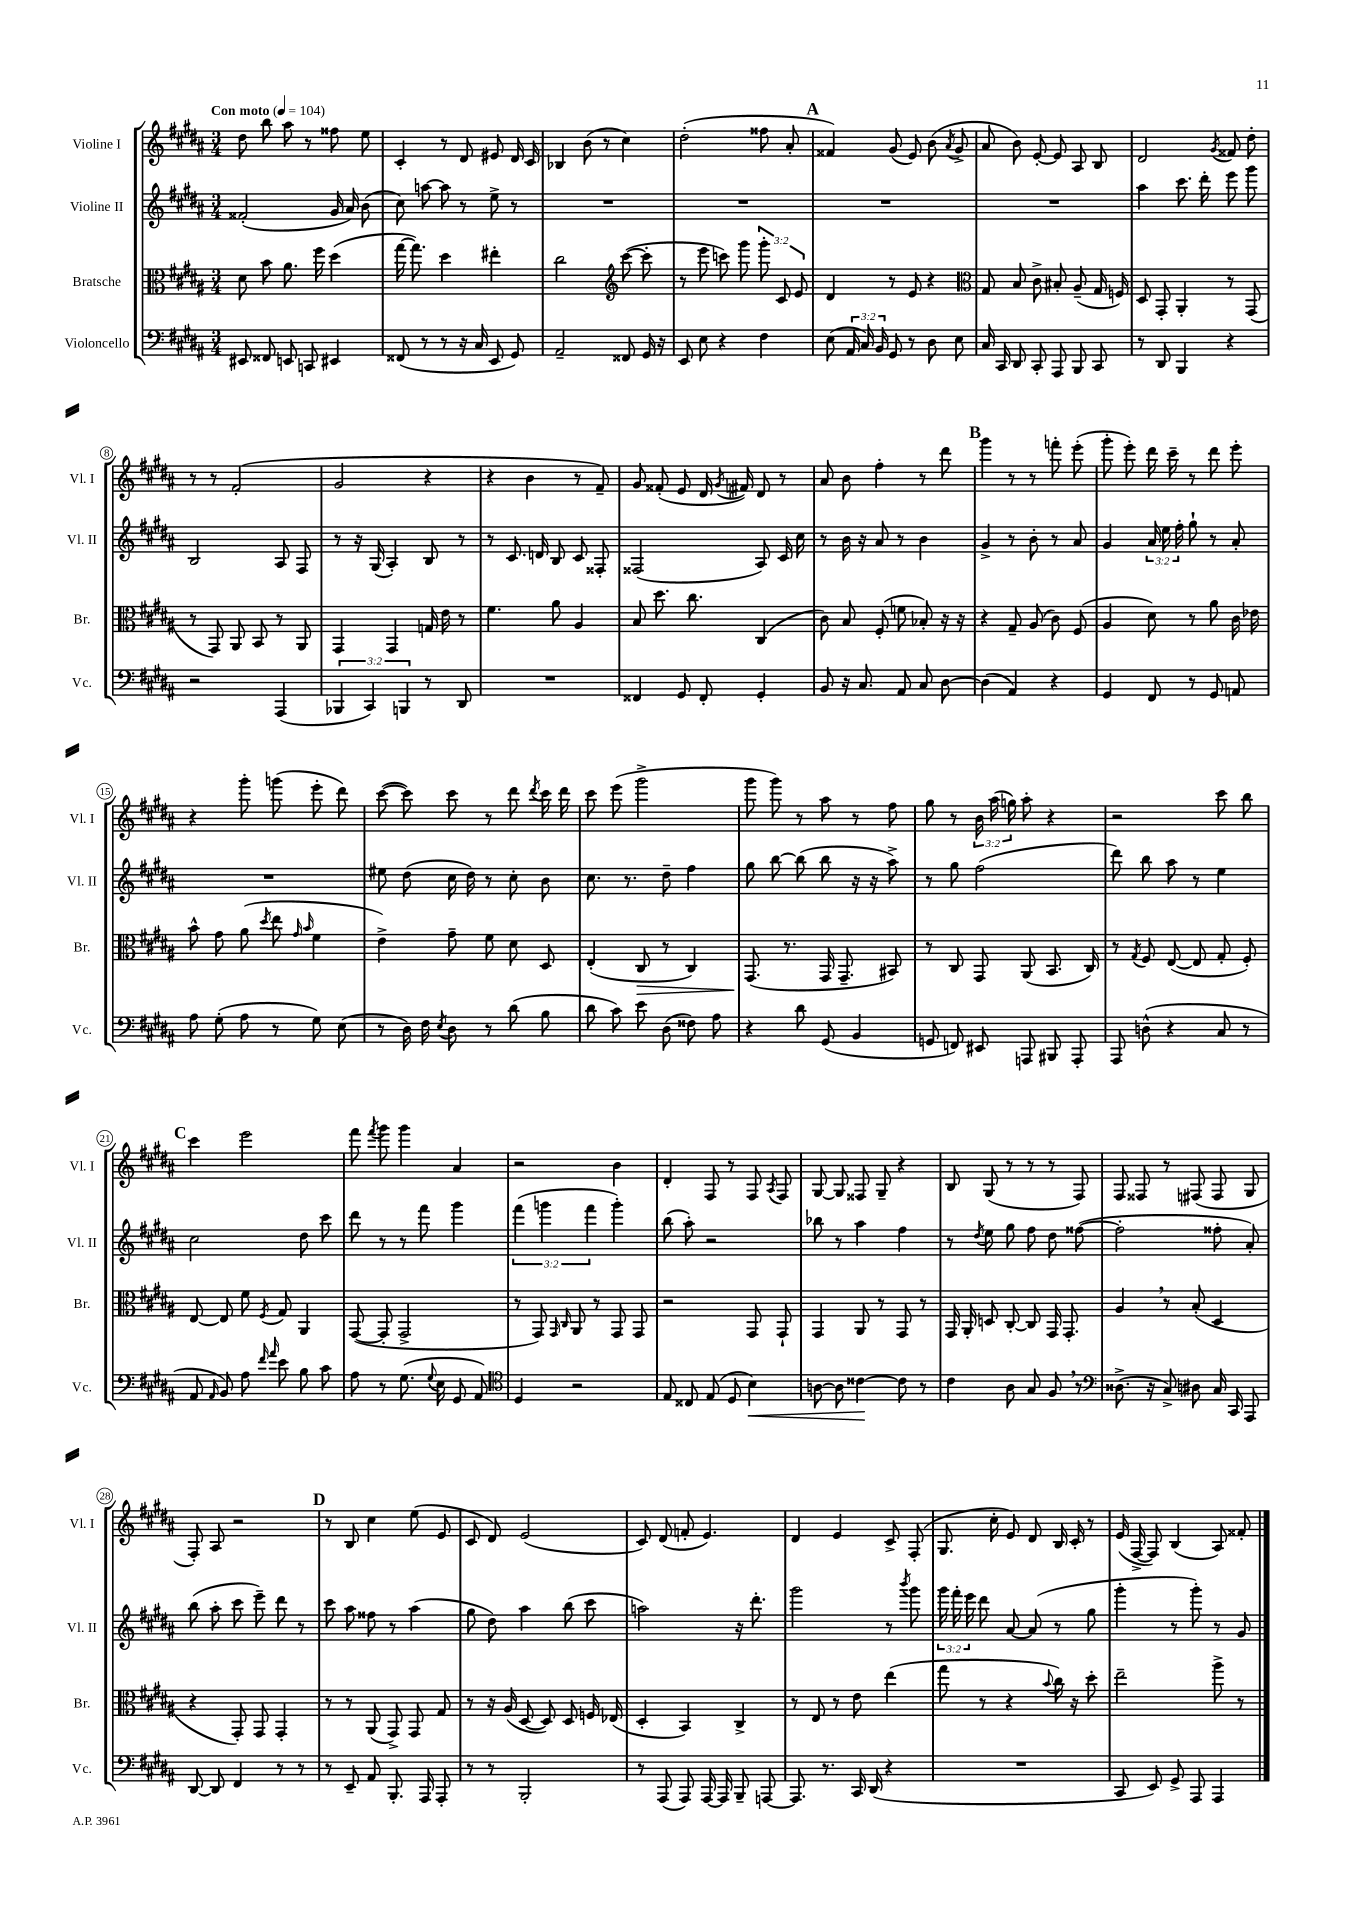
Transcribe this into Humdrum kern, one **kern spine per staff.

**kern	**dynam	**kern	**dynam	**kern	**kern
*part4	*part4	*part3	*part3	*part2	*part1
*staff4	*staff4	*staff3	*staff3	*staff2	*staff1
*I"Violoncello	*	*I"Bratsche	*	*I"Violine II	*I"Violine I
*I'Vc.	*	*I'Br.	*	*I'Vl. II	*I'Vl. I
*clefF4	*	*clefC3	*	*clefG2	*clefG2
*k[f#c#g#d#a#]	*	*k[f#c#g#d#a#]	*	*k[f#c#g#d#a#]	*k[f#c#g#d#a#]
*M3/4	*	*M3/4	*	*M3/4	*M3/4
*MM104	*	*MM104	*	*MM104	*MM104
=1	=1	=1	=1	=1	=1
!	!	!	!	!	!LO:TX:a:B:t=Con moto
8EE#X/	.	8d#\	.	(2f##X'/	8dd#\
8FF##X/	.	8b\	.	.	8bb\
8EEn/	.	8.a#\	.	.	8aa#\
8CCn/	.	.	.	.	8r
.	.	16ff#\	.	.	.
4EE#X/	.	(4dd#\	.	16g#/	8ff##X\
.	.	.	.	16a#/)	.
.	.	.	.	(8b\	8ee\
=2	=2	=2	=2	=2	=2
(8FF##X/	.	[16gg#\	.	8cc#\)	4c#'/
.	.	8.gg#\])	.	.	.
8r	.	.	.	[8aan\	.
8r	.	4dd#\	.	8aa\]	8r
16r	.	.	.	8r	8d#/
16C#/	.	.	.	.	.
8EE/	.	4ee#X'\	.	8ee^\	8e#X/
8GG#/)	.	.	.	8r	16d#/
.	.	.	.	.	16c#/
=3	=3	=3	=3	=3	=3
2AA#~/	.	2cc#\	.	2.r	4B-X/
.	.	.	.	.	(8b\
.	.	.	.	.	8r
*	*	*clefG2	*	*	*
8FF##X/	.	([8ccc#\	.	.	4cc#\)
16GG#/	.	8ccc#'\]	.	.	.
16r	.	.	.	.	.
=4	=4	=4	=4	=4	=4
8EE/	.	8r	.	2.r	(2dd#'\
8E\	.	8eee\	.	.	.
4r	.	8cccn\)	.	.	.
.	.	8ggg#\	.	.	.
4F#\	.	12ggg#'\	.	.	8ff##X\
.	.	12c#/	.	.	.
.	.	.	.	.	8a#'/
.	.	12e/	.	.	.
!!LO:REH:place=s1:t=A
=5	=5	=5	=5	=5	=5
(8E\	.	4d#/	.	2.r	4f##X/)
24AA#/	.	.	.	.	.
24C#/)	.	.	.	.	.
24BB/	.	.	.	.	.
8GG#/	.	8r	.	.	(8g#/
8r	.	8e/	.	.	8e/)
8D#\	.	4r	.	.	(8b\
.	.	.	.	.	8qa#/
8E\	.	.	.	.	8g#^/
=6	=6	=6	=6	=6	=6
*	*	*clefC3	*	*	*
16C#/	.	8G#/	.	2.r	8a#/
16CC#/	.	.	.	.	.
8DD#/	.	8B/	.	.	8b\)
8CC#'/	.	8c#^\	.	.	[8e'/
8AAA#/	.	8B#X'/	.	.	8e/]
8BBB/	.	(8A#~/	.	.	8A#/
8CC#/	.	16G#/	.	.	8B/
.	.	16Fn/)	.	.	.
=7	=7	=7	=7	=7	=7
8r	.	8D#/	.	4aa#\	2d#/
8DD#/	.	8GG#'/	.	.	.
4BBB/	.	4AA#'/	.	8.ccc#\	.
.	.	.	.	16ddd#'\	.
.	.	.	.	.	8qg#/
4r	.	8r	.	8eee\	8f##X/
.	.	(8GG#/	.	8ggg#\	8dd#'\
!!LO:LB:g=z
=8	=8	=8	=8	=8	=8
2r	.	8r	.	2B/	8r
.	.	8GG#/)	.	.	8r
.	.	8AA#/	.	.	(2f#'/
.	.	8BB/	.	.	.
(4AAA#/	.	8r	.	8A#/	.
.	.	8AA#/	.	8F#/	.
=9	=9	=9	=9	=9	=9
6BBB-X/	.	4GG#/	.	8r	2g#/
.	.	.	.	16r	.
6CC#/)	.	.	.	.	.
.	.	.	.	(16G#/	.
.	.	4GG#/	.	4A#'/)	.
6BBBn/	.	.	.	.	.
8r	.	16Gn/	.	8B/	4r
.	.	16e\	.	.	.
8DD#/	.	8r	.	8r	.
=10	=10	=10	=10	=10	=10
2.r	.	4.f#\	.	8r	4r
.	.	.	.	8.c#/	.
.	.	.	.	.	4b\
.	.	.	.	16dn/	.
.	.	8a#\	.	8B/	.
.	.	4A#/	.	8c#/	8r
.	.	.	.	8F##X'/	8f#~/)
=11	=11	=11	=11	=11	=11
4FF##X/	.	8B/	.	(2F##X/	8g#/
.	.	8.dd#\	.	.	(8f##X'/
8GG#/	.	.	.	.	8e/
.	.	8.cc#\	.	.	.
8FF##'/	.	.	.	.	16d#/
.	.	.	.	.	8qg#/
.	.	.	.	.	16f#X/)
4GG#'/	.	(4C#/	.	8A#/)	8d#/
.	.	.	.	16c#/	8r
.	.	.	.	16cc#\	.
=12	=12	=12	=12	=12	=12
8BB/	.	8c#\)	.	8r	8a#/
16r	.	8B/	.	16b\	8b\
8.C#/	.	.	.	16r	.
.	.	(8F#'/	.	8a#/	4ff#'\
8AA#/	.	8fn\	.	8r	.
8C#/	.	8B-X'/)	.	4b\	8r
[8D#\	.	16r	.	.	8ddd#\
.	.	16r	.	.	.
!!LO:REH:place=s1:t=B
=13	=13	=13	=13	=13	=13
(4D#\]	.	4r	.	4g#^/	4ggg#\
4AA#/)	.	8G#~/	.	8r	8r
.	.	(8A#/	.	8b'\	8r
4r	.	8c#\)	.	8r	8fffn'\
.	.	(8F#/	.	8a#/	(8eee'\
=14	=14	=14	=14	=14	=14
4GG#/	.	4A#/	.	4g#/	8ggg#'\
.	.	.	.	.	8eee'\)
8FF#/	.	8d#\)	.	24a#/	16ddd#\
.	.	.	.	24ee\	.
.	.	.	.	.	16ccc#~\
.	.	.	.	24ff#'\	.
8r	.	8r	.	8gg#`\	8r
8GG#/	.	8a#\	.	8r	8ddd#\
8AAn/	.	16c#\	.	8a#'/	8eee'\
.	.	16e-X\	.	.	.
!!LO:LB:g=z
=15	=15	=15	=15	=15	=15
8A#\	.	8b^^\	.	2.r	4r
(8G#'\	.	8g#\	.	.	.
8A#\	.	(8a#\	.	.	8ggg#'\
.	.	8qdd#/	.	.	.
8r	.	8ee\	.	.	(8gggn\
.	.	16qqg#/	.	.	.
.	.	16qqb/	.	.	.
8G#\)	.	4f#\	.	.	8eee'\
(8E\	.	.	.	.	8ddd#\)
=16	=16	=16	=16	=16	=16
8r	.	4e^\)	.	8ee#X\	([8ccc#\
16D#\)	.	.	.	(8dd#\	8ccc#\])
16F#\	.	.	.	.	.
8qE/	.	.	.	.	.
8D#\	.	8g#~\	.	16cc#\	8ccc#\
.	.	.	.	16dd#\)	.
8r	.	8f#\	.	8r	8r
(8d#\	.	8d#\	.	8cc#'\	8ddd#\
.	.	.	.	.	8qddd#/
8B\	.	8D#/	.	8b\	16ccc#\
.	.	.	.	.	16ddd#\
=17	=17	=17	=17	=17	=17
8d#\	.	(4E'/	.	8.cc#\	8ccc#\
8c#\)	.	.	.	.	(8eee\
.	.	.	.	8.r	.
!	!	!	!LO:HP:b	!	!
8e\	.	8C#/	>	.	2ggg#^\
(8D#\	.	8r	.	8dd#~\	.
8F##X\)	.	4C#/)	.	4ff#\	.
8A#\	.	.	.	.	.
=18	=18	=18	=18	=18	=18
4r	.	(8.GG#/	.	8gg#\	8ggg#\
.	.	.	.	[8bb\	8ggg#\)
.	.	8.r	]	.	.
8d#\	.	.	.	(8bb\]	8r
(8GG#/	.	16GG#/	.	8bb\	8aa#\
.	.	8.GG#~/	.	.	.
4BB/	.	.	.	16r	8r
.	.	.	.	16r	.
.	.	8BB#X/)	.	8aa#^\)	8ff#\
=19	=19	=19	=19	=19	=19
8GGn/	.	8r	.	8r	8gg#\
8FFn/)	.	8C#/	.	8gg#\	8r
8EE#X/	.	8GG#/	.	(2ff#\	24b\
.	.	.	.	.	(24aa#\
.	.	.	.	.	24ggn\)
8AAAn/	.	(8AA#/	.	.	8aa#'\
8BBB#X/	.	8.BB/	.	.	4r
8AAA'/	.	.	.	.	.
.	.	16C#/)	.	.	.
=20	=20	=20	=20	=20	=20
8AAA#/	.	8r	.	8ddd#\)	2r
.	.	8qG#/	.	.	.
(8Dn^^\	.	8F#/	.	8bb\	.
4r	.	([8E/	.	8aa#\	.
.	.	8E/]	.	8r	.
8C#/	.	8G#'/	.	4ee\	8ccc#\
8r	.	8F#'/)	.	.	8bb\
!!LO:LB:g=z
!!LO:REH:place=s1:t=C
=21	=21	=21	=21	=21	=21
8AA#/	.	[8E/	.	2cc#\	4ccc#\
16qqAA#/	.	.	.	.	.
8BB/)	.	8E/]	.	.	.
8A#\	.	8f#\	.	.	2eee\
16qqf#/	.	.	.	.	.
16qqa#/	.	8qF#/	.	.	.
8e\	.	8G#/	.	.	.
8B\	.	4AA#/	.	8dd#\	.
8c#\	.	.	.	8ccc#\	.
=22	=22	=22	=22	=22	=22
8A#\	.	([8GG#/	.	8ddd#\	8fff#\
.	.	.	.	.	8qfff#/
8r	.	8GG#'/]	.	8r	8ggg#\
(8.G#\	.	2GG#^/	.	8r	4ggg#\
.	.	.	.	8fff#\	.
8qqG#/	.	.	.	.	.
16E\	.	.	.	.	.
8GG#/	.	.	.	4ggg#\	4a#/
8AA#/)	.	.	.	.	.
=23	=23	=23	=23	=23	=23
*clefC4	*	*	*	*	*
4D#/	.	8r	.	(6fff#\	2r
.	.	8GG#/)	.	.	.
.	.	.	.	6gggn\	.
.	.	16qqGG#/	.	.	.
.	.	16qqC#/	.	.	.
2r	.	8AA#/	.	.	.
.	.	.	.	6fff#\	.
.	.	8r	.	.	.
.	.	8GG#/	.	4ggg'\)	4b\
.	.	8GG#/	.	.	.
=24	=24	=24	=24	=24	=24
8E/	.	2r	.	(8bb\	4d#'/
8C##X/	.	.	.	8aa#'\)	.
(8E/	.	.	.	2r	8F#/
8D#/	.	.	.	.	8r
!	!LO:HP:b	!	!	!	!
4B\)	<	8GG#/	.	.	8F#/
.	.	.	.	.	8qA#/
.	.	8GG#`/	.	.	8F#/
=25	=25	=25	=25	=25	=25
[8An\	.	4GG#/	.	8bb-X\	[8G#/
8A\]	.	.	.	8r	8G#/]
[4c##X\	.	8AA#/	.	4aa#\	8F##X/
.	.	8r	.	.	8G#~/
8c##\]	[	8GG#/	.	4ff#\	4r
8r	.	8r	.	.	.
=26	=26	=26	=26	=26	=26
4c#\	.	16GG#/	.	8r	8B/
.	.	16AA#'/	.	.	.
.	.	.	.	8qdd#/	.
.	.	8Dn/	.	8ee\	(8G#/
8A#\	.	[8C#'/	.	8gg#\	8r
8G#/	.	8C#/]	.	8ff#\	8r
8F#,/	.	16GG#/	.	8dd#\	8r
.	.	8.GG#'/	.	.	.
8r	.	.	.	([8ff##X\	8F#/)
=27	=27	=27	=27	=27	=27
*clefF4	*	*	*	*	*
(8.D##X^\	.	4A#,/	.	2ff##'\]	8F#/
.	.	.	.	.	8F##X/
16r	.	.	.	.	.
8C#^/)	.	8r	.	.	8r
8D#X\	.	(8B'/	.	.	(8F#X/
16C#/	.	4D#/	.	8ff##X'\	8F#/
16CC#/	.	.	.	.	.
8AAA#/	.	.	.	8a#'/)	8G#/
!!LO:LB:g=z
=28	=28	=28	=28	=28	=28
[8DD#/	.	4r	.	(8bb\	8F#'/)
8DD#/]	.	.	.	8aa#'\	8A#/
4FF#/	.	8GG#'/)	.	8ccc#\	2r
.	.	8GG#/	.	8eee~\)	.
8r	.	4GG#'/	.	8ddd#\	.
8r	.	.	.	8r	.
!!LO:REH:place=s1:t=D
=29	=29	=29	=29	=29	=29
8r	.	8r	.	8ccc#\	8r
8EE~/	.	8r	.	8aa#\	8B/
8AA#/	.	(8AA#/	.	8ff##X\	4cc#\
8.BBB'/	.	8GG#^/)	.	8r	.
.	.	8GG#/	.	(4aa#\	(8ee\
16AAA#/	.	.	.	.	.
8AAA#'/	.	8G#/	.	.	8e/
=30	=30	=30	=30	=30	=30
8r	.	8r	.	8gg#\	8c#/
8r	.	16r	.	8dd#\)	8d#/)
.	.	(16A#/	.	.	.
2BBB'/	.	[8D#/	.	4aa#\	(2e/
.	.	8D#/])	.	.	.
.	.	8D#/	.	(8bb\	.
.	.	16Fn/	.	8ccc#\	.
.	.	(16E-X/	.	.	.
=31	=31	=31	=31	=31	=31
8r	.	4D#'/	.	2aan\)	8c#/)
(8AAA#/	.	.	.	.	(8d#/
8AAA#/)	.	4BB/)	.	.	8fn'/
[16AAA#/	.	.	.	.	4.e/)
16AAA#/]	.	.	.	.	.
8BBB~/	.	4C#^/	.	16r	.
.	.	.	.	8.ddd#'\	.
[8AAAn/	.	.	.	.	.
=32	=32	=32	=32	=32	=32
8.AAA/]	.	8r	.	2ggg#\	4d#/
.	.	8E/	.	.	.
8.r	.	.	.	.	.
.	.	8r	.	.	4e/
16CC#/	.	8e\	.	.	.
(16DD#/	.	.	.	.	.
4r	.	(4ee\	.	8r	8c#^/
.	.	.	.	8qbbb/	.
.	.	.	.	8ggg#\	(8F#'/
=33	=33	=33	=33	=33	=33
2.r	.	8gg#\	.	24ggg#\	8.G#/
.	.	.	.	24fff#'\	.
.	.	.	.	24eee\	.
.	.	8r	.	8ddd#\	.
.	.	.	.	.	16cc#'\
.	.	4r	.	[8a#/	8e/)
.	.	.	.	(8a#/]	8d#/
.	.	8qqb/	.	.	.
.	.	16cc#\)	.	8r	16B/
.	.	16r	.	.	16c#'/
.	.	8dd#'\	.	8gg#\	8r
=34	=34	=34	=34	=34	=34
8CC#/	.	2ee~\	.	4ggg#'\	(16e/
.	.	.	.	.	[16F#^/
8EE/)	.	.	.	.	8F#/])
8GG#^/	.	.	.	8r	(4B/
8AAA#/	.	.	.	8ggg#'\)	.
4AAA#/	.	8aa#^\	.	8r	8A#/)
.	.	8r	.	8g#/	8f##X'/
==	==	==	==	==	==
*-	*-	*-	*-	*-	*-
